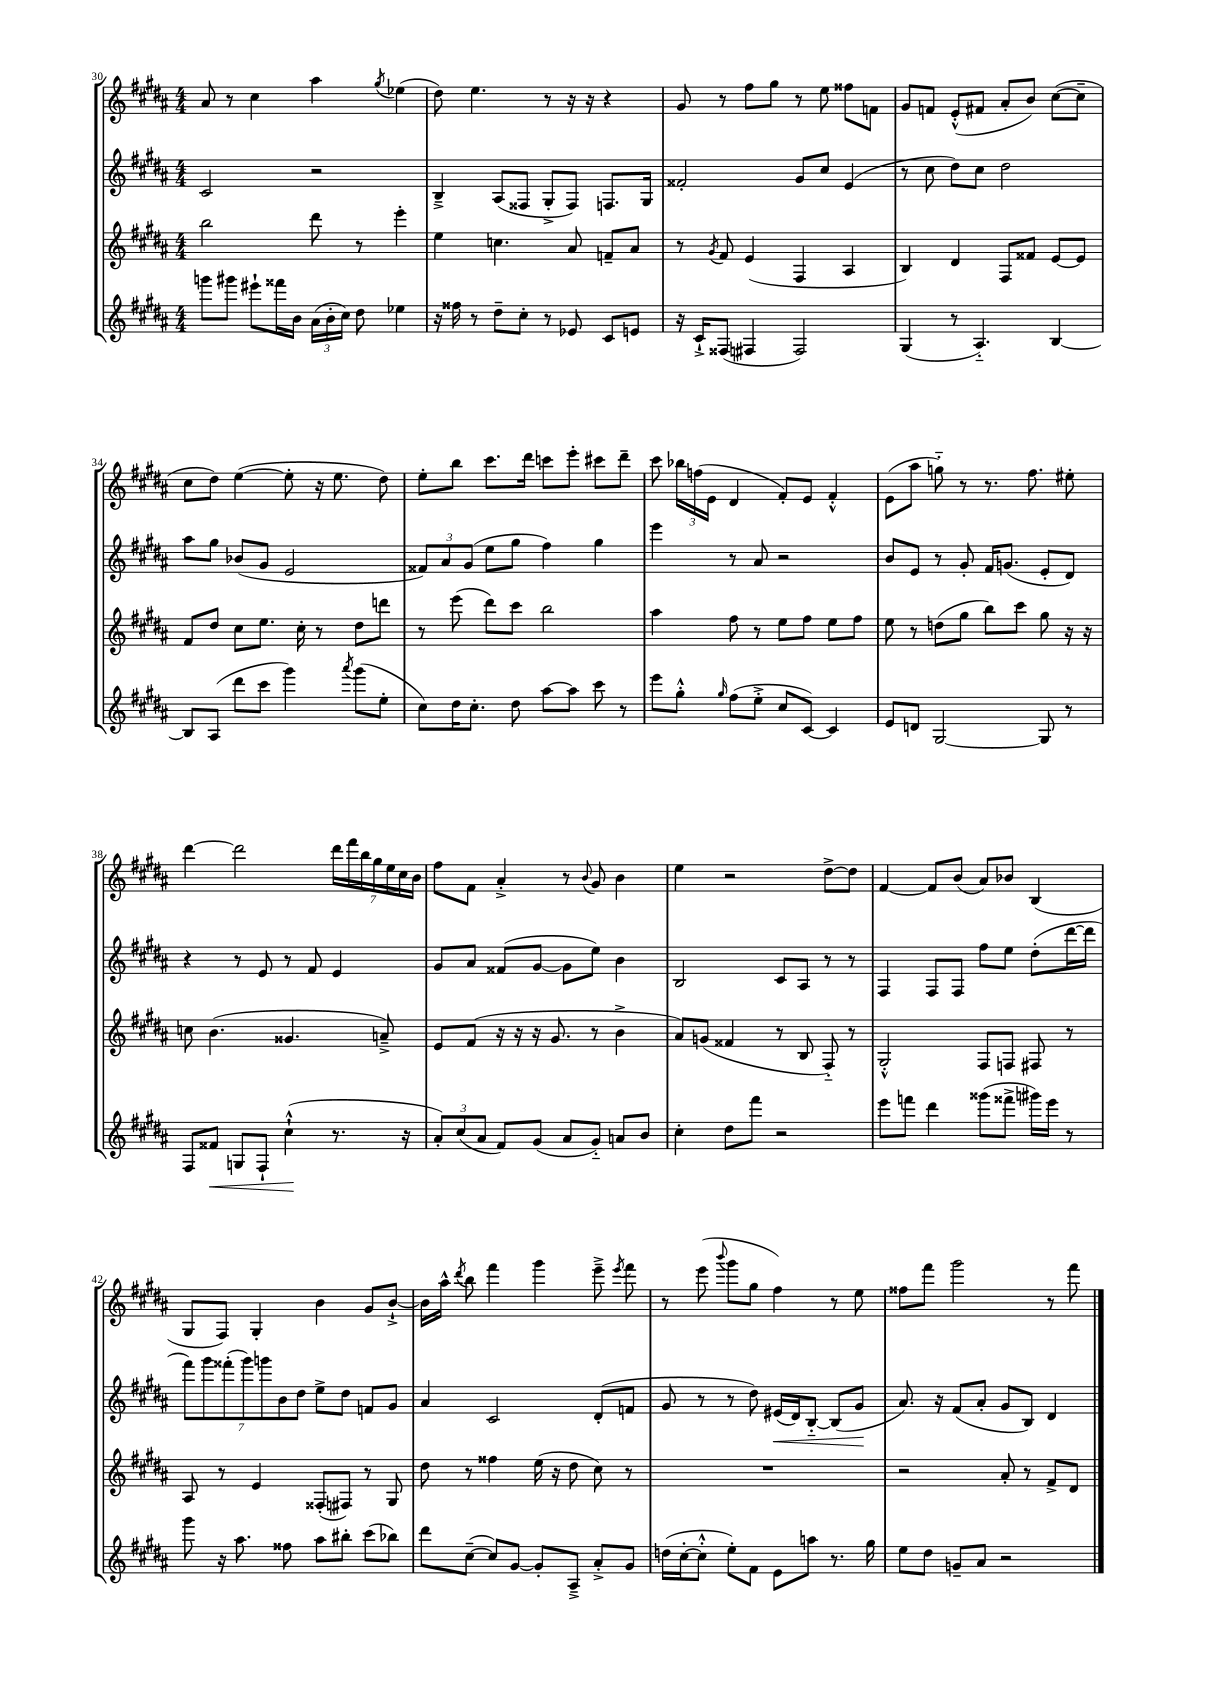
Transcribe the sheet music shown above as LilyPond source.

<<
\new StaffGroup <<
\new Staff = "s0" {
    \clef treble \key b \major \numericTimeSignature \time 4/4
    \autoBeamOff ais'8 r8 cis''4 ais''4 \acciaccatura { gis''8 } ees''4( |
    dis''8) e''4. r8 r16 r16 r4 |
    gis'8 r8 fis''8[ gis''8] r8 e''8 fisis''8[ f'8] |
    gis'8[ f'8] e'8[-.-^( fis'8] ais'8[-. b'8]) cis''8[~( cis''8]-- |
    cis''8[ dis''8]) e''4~( e''8-. r16 e''8. dis''8) |
    e''8[-. b''8] cis'''8.[ dis'''16] c'''8[ e'''8]-. cis'''8[ dis'''8]-- |
    cis'''8 \tuplet 3/2 { bes''16[ f''16( e'16] } dis'4 fis'8[-.) e'8] fis'4-.-^ |
    e'8[( ais''8] g''8-_) r8 r8. fis''8. eis''8-. |
    dis'''4~ dis'''2 \tuplet 7/4 { dis'''16[ fis'''16 b''16 gis''16 e''16 cis''16 b'16] } |
    fis''8[ fis'8] ais'4-.-> r8 \appoggiatura { b'8 } gis'8 b'4 |
    e''4 r2 dis''8[~-> dis''8] |
    fis'4~ fis'8[ b'8]( ais'8[) bes'8] b4( |
    gis8[ fis8]) gis4-. b'4 gis'8[ b'8]~-!-> |
    b'16[ ais''16]-^ \acciaccatura { dis'''8 } b''8 fis'''4 gis'''4 e'''8---> \acciaccatura { e'''8 } fis'''8 |
    r8 e'''8( \appoggiatura { b'''8 } gis'''8[ gis''8] fis''4) r8 e''8 |
    fisis''8[ fis'''8] gis'''2 r8 fis'''8 \bar "|." |
}
\new Staff = "s1" {
    \clef treble \key b \major \numericTimeSignature \time 4/4
    \autoBeamOff cis'2 r2 |
    b4---> ais8[( fisis8] gis8[-.-> fisis8]) f8.[ gis16] |
    fisis'2-. gis'8[ cis''8] e'4( |
    r8 cis''8 dis''8[) cis''8] dis''2 |
    ais''8[ gis''8] bes'8[( gis'8] e'2 |
    \tuplet 3/2 { fisis'8[) ais'8 gis'8]( } e''8[ gis''8] fis''4) gis''4 |
    e'''4 r8 ais'8 r2 |
    b'8[ e'8] r8 gis'8-. fis'16[ g'8.]( e'8[-. dis'8]) |
    r4 r8 e'8 r8 fis'8 e'4 |
    gis'8[ ais'8] fisis'8[( gis'8]~ gis'8[ e''8]) b'4 |
    b2 cis'8[ ais8] r8 r8 |
    fis4 fis8[ fis8] fis''8[ e''8] dis''8[-.( dis'''16~ dis'''16] |
    \tuplet 7/4 { fis'''8[) gis'''8 fisis'''8-.( gis'''8) g'''8 b'8 dis''8] } e''8[-> dis''8] f'8[ gis'8] |
    ais'4 cis'2 dis'8[-.( f'8] |
    gis'8 r8 r8 dis''8) eis'16[\<( dis'16) b8]~-_ b8[( gis'8]\! |
    ais'8.) r16 fis'8[( ais'8]-. gis'8[ b8]) dis'4 \bar "|." |
}
\new Staff = "s2" {
    \clef treble \key b \major \numericTimeSignature \time 4/4
    \autoBeamOff b''2 dis'''8 r8 e'''4-. |
    e''4 c''4. ais'8 f'8[-- ais'8] |
    r8 \acciaccatura { gis'8 } fis'8 e'4( fis4 ais4 |
    b4) dis'4 fis8[ fisis'8] e'8[~ e'8] |
    fis'8[ dis''8] cis''8[ e''8.] cis''16-. r8 dis''8[ d'''8] |
    r8 e'''8( dis'''8[) cis'''8] b''2 |
    ais''4 fis''8 r8 e''8[ fis''8] e''8[ fis''8] |
    e''8 r8 d''8[( gis''8] b''8[) cis'''8] gis''8 r16 r16 |
    c''8 b'4.( gisis'4. a'8--->) |
    e'8[ fis'8]( r16 r16 r16 gis'8. r8 b'4-> |
    ais'8[) g'8]( fisis'4 r8 b8 fis8-_) r8 |
    gis2-.-^ fis8[ f8] fis8 r8 |
    ais8 r8 e'4 fisis8[-.( fis8]) r8 gis8 |
    dis''8 r8 fisis''4 e''16( r16 dis''8 cis''8) r8 |
    R1 |
    r2 ais'8-. r8 fis'8[-> dis'8] \bar "|." |
}
\new Staff = "s3" {
    \clef treble \key b \major \numericTimeSignature \time 4/4
    \autoBeamOff g'''8[ gis'''8] eis'''8[-! fisis'''16 b'16] \tuplet 3/2 { ais'16[( b'16-. cis''16]) } dis''8 ees''4 |
    r16 fisis''16 r8 dis''8[-- cis''8]-. r8 ees'8 cis'8[ e'8] |
    r16 cis'16[-!-> fisis8]( fis4 fis2) |
    gis4( r8 ais4.-_) b4~ |
    b8[ ais8]( dis'''8[ cis'''8] gis'''4) \acciaccatura { ais'''8 } gis'''8[( e''8]-. |
    cis''8[) dis''16 cis''8.]-. dis''8 ais''8[~ ais''8] cis'''8 r8 |
    e'''8[ gis''8]-.-^ \grace { gis''16 } fis''8[( e''8]-.-> cis''8[ cis'8]~) cis'4 |
    e'8[ d'8] gis2~ gis8 r8 |
    fis8[ fisis'8]\< g8[ fis8]-! cis''4-!-^\!( r8. r16 |
    \tuplet 3/2 { ais'8[-.) cis''8( ais'8] } fis'8[) gis'8]( ais'8[ gis'8]-_) a'8[ b'8] |
    cis''4-. dis''8[ fis'''8] r2 |
    e'''8[ f'''8] dis'''4 gisis'''8[( fisis'''8]-> gis'''16[) e'''16] r8 |
    gis'''8 r16 ais''8. fisis''8 ais''8[ bis''8]-. cis'''8[( bes''8]) |
    dis'''8[ cis''8]~--( cis''8[) gis'8]~ gis'8[-. ais8]---> ais'8[-.-> gis'8] |
    d''16[( cis''16~-. cis''8]-.-^ e''8[-.) fis'8] e'8[ a''8] r8. gis''16 |
    e''8[ dis''8] g'8[-- ais'8] r2 \bar "|." |
}
>>
>>
\layout { \context { \Score currentBarNumber = #30 } }
